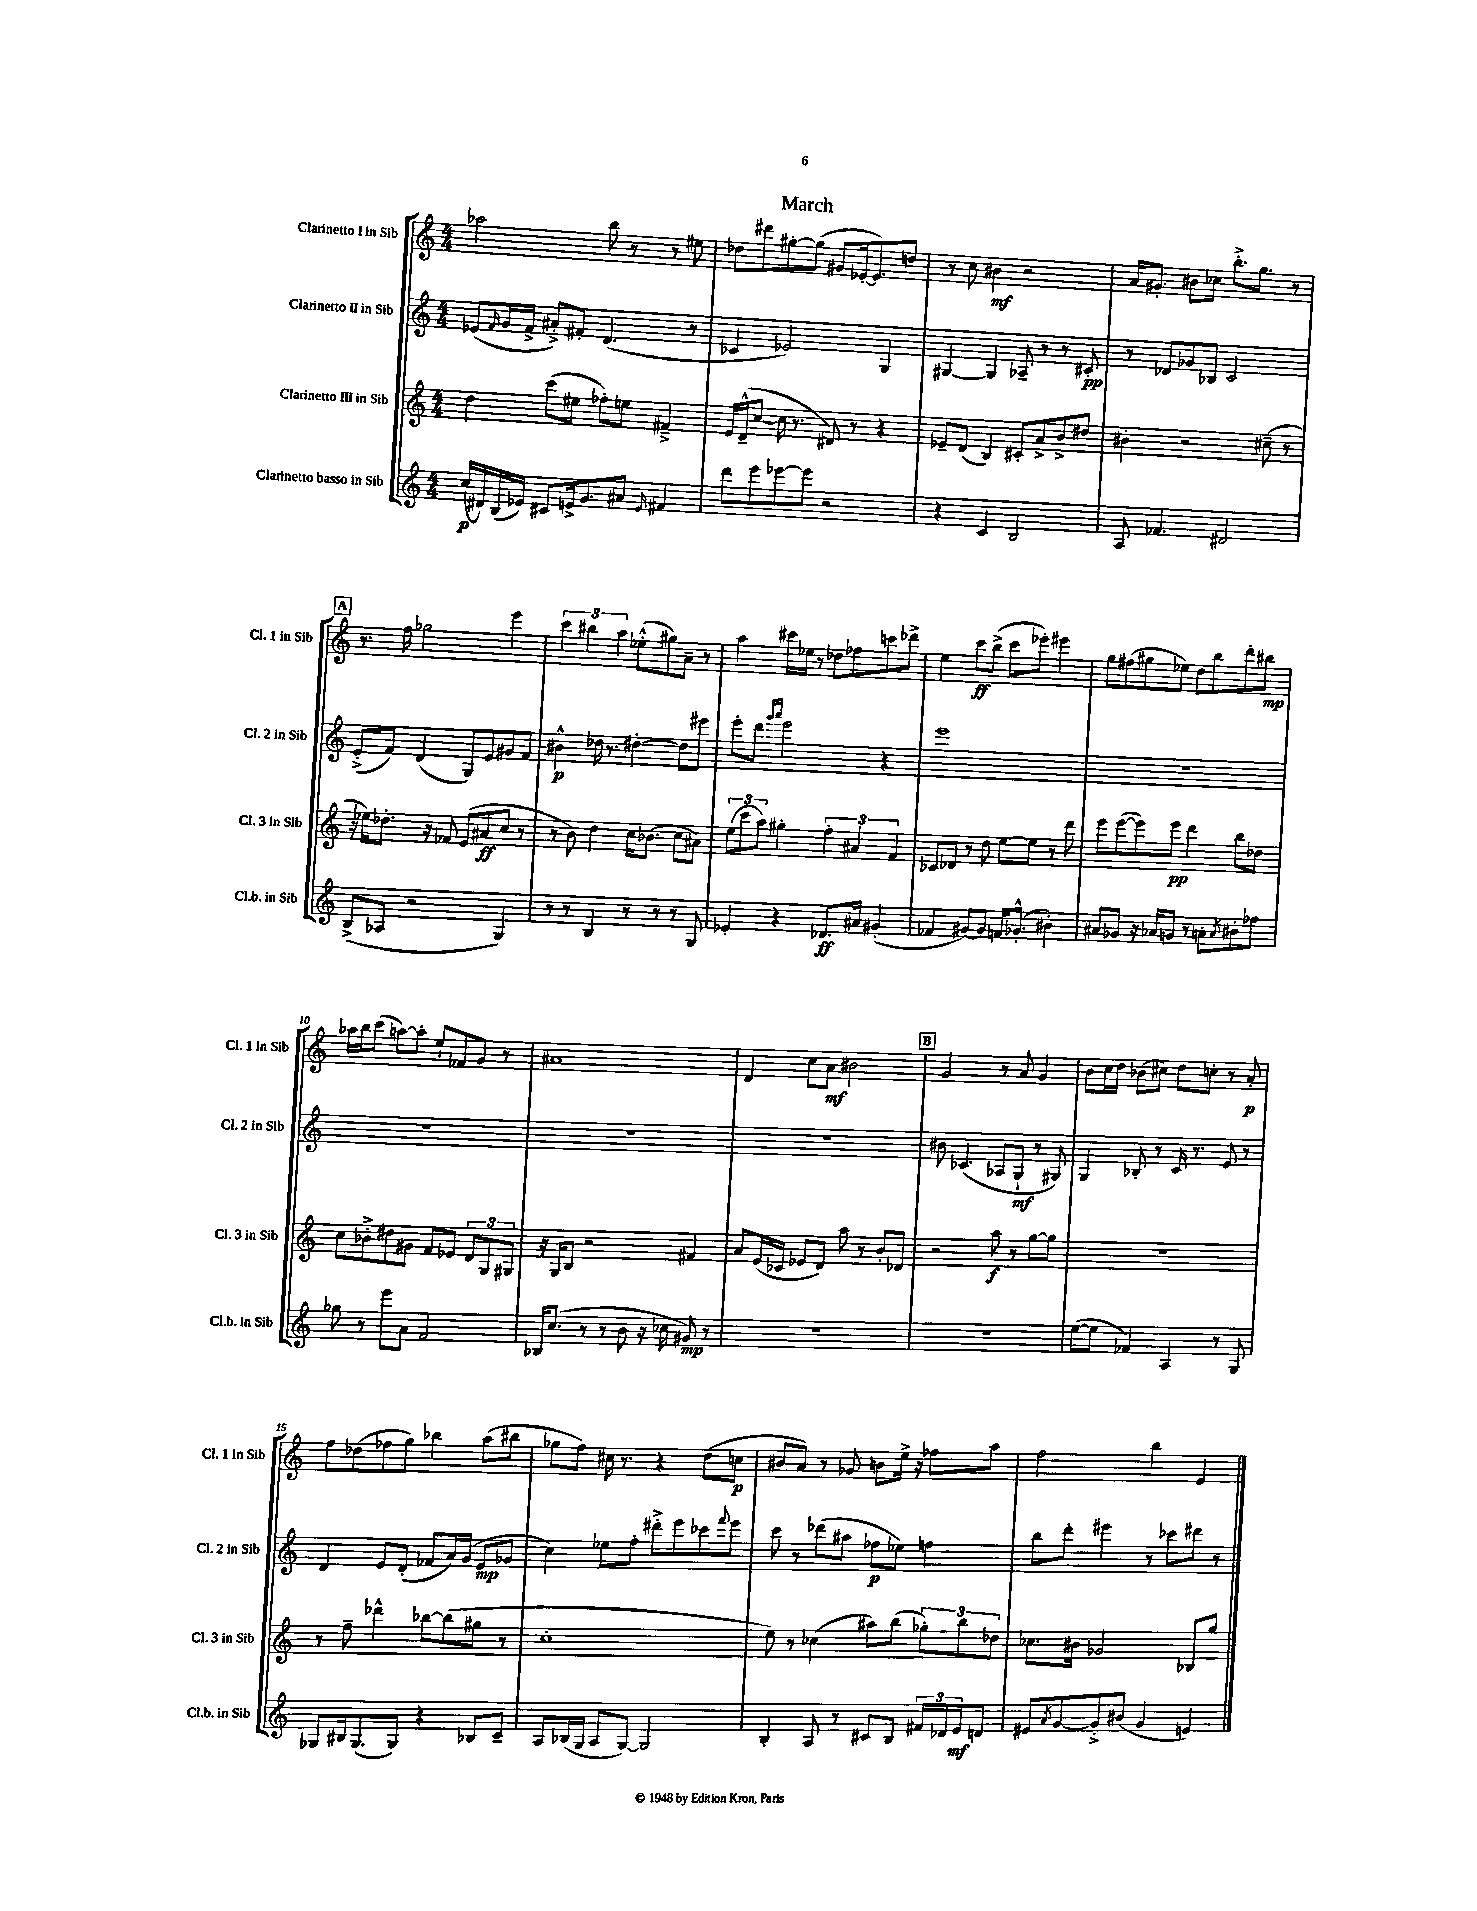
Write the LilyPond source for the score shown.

\header { title = "March" }
<<
\new StaffGroup <<
\new Staff = "s0" \with { instrumentName = "Clarinetto I in Sib" shortInstrumentName = "Cl. 1 in Sib" } {
    \clef treble \key c \major \numericTimeSignature \time 4/4
    aes''2 b''8 r8 r8 eis''8 |
    des''8 dis'''8 gis''8~-. gis''8( gis'8 ees'16~-. ees'8.) d''8 |
    r8 c''8 bis'4\mf r2 |
    a'16 gis'8.-. bis'8 ces''8 b''8.-.-> g''8. r8 |
    \mark \markup { \box "A" } r8. f''16 ges''2 e'''4 |
    \tuplet 3/2 { c'''4 bis''4 a''4 } ees''8-.-^( gis''8) a'8-- r8 |
    a''4 cis'''16 ees''16 r8 des''8 fes''8 c'''8 des'''8-> |
    e''4 c'''8\ff b''8->( c'''8 ees'''8-.) eis'''4 |
    g''8 fis''8( gis''8 ees''8) d''8 b''8 d'''8-. bis''8\mp |
    aes''16 b''16 c'''8( a''8~) a''8-. e''8-! fes'8 g'8 r8 |
    ais'1 |
    d'4 c''8 a'8\mf bis'2 |
    \mark \markup { \box "B" } g'2 r8 a'8 g'4 |
    b'8 c''16 d''16 bes'8( cis''8) d''8 c''8-. r8 a'8-.\p |
    f''8 des''8( fes''8 g''8) bes''4 a''8( bis''8 |
    ges''8 f''8) cis''16 r8. r4 d''8( c''8\p |
    bis'8 a'8) r8 ges'8 b'8 e''16-> r16 fes''8 a''8 |
    f''2 b''4 e'4 \bar "|." |
}
\new Staff = "s1" \with { instrumentName = "Clarinetto II in Sib" shortInstrumentName = "Cl. 2 in Sib" } {
    \clef treble \key c \major \numericTimeSignature \time 4/4
    ees'8( \grace { f'16 } g'16 f'16-> ais'8-.->) fis'8-. d'4.( r8 |
    ces'4 ees'2) g4 |
    gis4~ gis4 aes8-- r8 r8 cis'8-.\pp |
    r8 des'8 ges'8 bes8 c'2 |
    \mark \markup { \box "A" } e'8-.->( f'8) d'4( g8) e'8 gis'8 f'8 |
    bis'4-^\p des''16 r8. dis''4~-. dis''8 eis'''8 |
    e'''8-. d'''8 \grace { g'''16 a'''16 } e'''2 r4 |
    e'''1 |
    R1 |
    R1 |
    R1 |
    R1 |
    \mark \markup { \box "B" } bis'8 ces'4.( aes8 g8-!\mf r8 gis8) |
    g4 bes8-. r8 c'16 r8. e'8 r8 |
    d'4 e'8 d'8-.( fes'8 a'16) g'16( e'8\mp ges'8 |
    c''4) ees''8 f''8-. dis'''8-.-> e'''8 ces'''8 \appoggiatura { f'''8 } e'''8 |
    c'''8 r8 des'''8( ais''8 fes''8\p ees''8) f''4 |
    b''8 d'''8-. eis'''4 r8 ces'''8 dis'''8 r8 \bar "|." |
}
\new Staff = "s2" \with { instrumentName = "Clarinetto III in Sib" shortInstrumentName = "Cl. 3 in Sib" } {
    \clef treble \key c \major \numericTimeSignature \time 4/4
    d''4 c'''8( eis''8 fes''8-.) e''8 fis'4---> |
    e'16 d'16---^( c''8~ c''16 r8. dis'8) r8 r4 |
    ees'8-- d'8( b4) cis'8-. a'8-> b'8-> dis''8 |
    bis'4-. r2 cis''8--( r8 |
    \mark \markup { \box "A" } r16 ees''16) des''8.-. r16 fes'8 e'8( ais'8\ff c''8 r8 |
    r8 b'8) d''4 c''16 bes'8.( c''8 ais'8) |
    \tuplet 3/2 { e''8( c'''8 a''8) } gis''4-. \tuplet 3/2 { f''4-. ais'4 f'4 } |
    ces'8 des'8 r8 d''8 e''8~ e''8 r8 d'''8 |
    e'''8 e'''8~( e'''8) e'''8\pp d'''4 b''8 des''8 |
    c''8 bes'8-.-> dis''8 gis'8 f'8 ees'8 \tuplet 3/2 { d'8 g8 gis8 } |
    r16 g16 b8 r2 fis'4 |
    a'8 e'16( ces'16 ees'8 d'8) a''8 r8 b'8-. des'8 |
    \mark \markup { \box "B" } r2 a''8\f r8 g''8~ g''8 |
    R1 |
    r8 f''8-- des'''4-^ bes''8~ bes''8( gis''8 r8 |
    c''1-. |
    e''8) r8 ces''4( ais''8) b''8( \tuplet 3/2 { ges''8-.) b''8 des''8 } |
    ces''8. bis'16 ges'2 bes8 g''8 \bar "|." |
}
\new Staff = "s3" \with { instrumentName = "Clarinetto basso in Sib" shortInstrumentName = "Cl.b. in Sib" } {
    \clef treble \key c \major \numericTimeSignature \time 4/4
    c''16\p( dis'16) b16( ees'16) cis'8 e'16-> g'8. ais'8 \grace { e'16 } fis'4 |
    d'''8 e'''8 ees'''8~ ees'''8 r2 |
    r4 c'4 b2 |
    a8 fes'4. dis'2 |
    \mark \markup { \box "A" } b8->( aes8 r2 g4) |
    r8 r8 b4 r8 r8 r8 g8 |
    ees'4-. r4 des'8.\ff ais'16 gis'4-.( |
    fes'4 gis'8~) gis'8 f'16 ges'8.-.-^( bis'4-.) |
    ais'8 ges'8 r16 aes'16 g'8 r8 a'8-. \acciaccatura { a'8 } bis'8-. fes''8 |
    ges''8 r8 e'''8 a'8 f'2 |
    bes16 c''8.( r8 r8 b'8 r16 ces''16 gis'8\mp) r8 |
    R1 |
    \mark \markup { \box "B" } R1 |
    e''8~( e''8 fes'4) a4 r8 g8 |
    ges8 bis16 ges8.( ges8) r4 bes8 c'8-- |
    a8 bes16( g16 a8 g8~) g2 |
    b4-. a8 r8 cis'8 b8 \tuplet 3/2 { fis'16 des'16 e'16\mf } d'8 |
    eis'8 \acciaccatura { a'8 } g'8~ g'8-.-> bis'8( g'4 e'4) \bar "|." |
}
>>
>>
